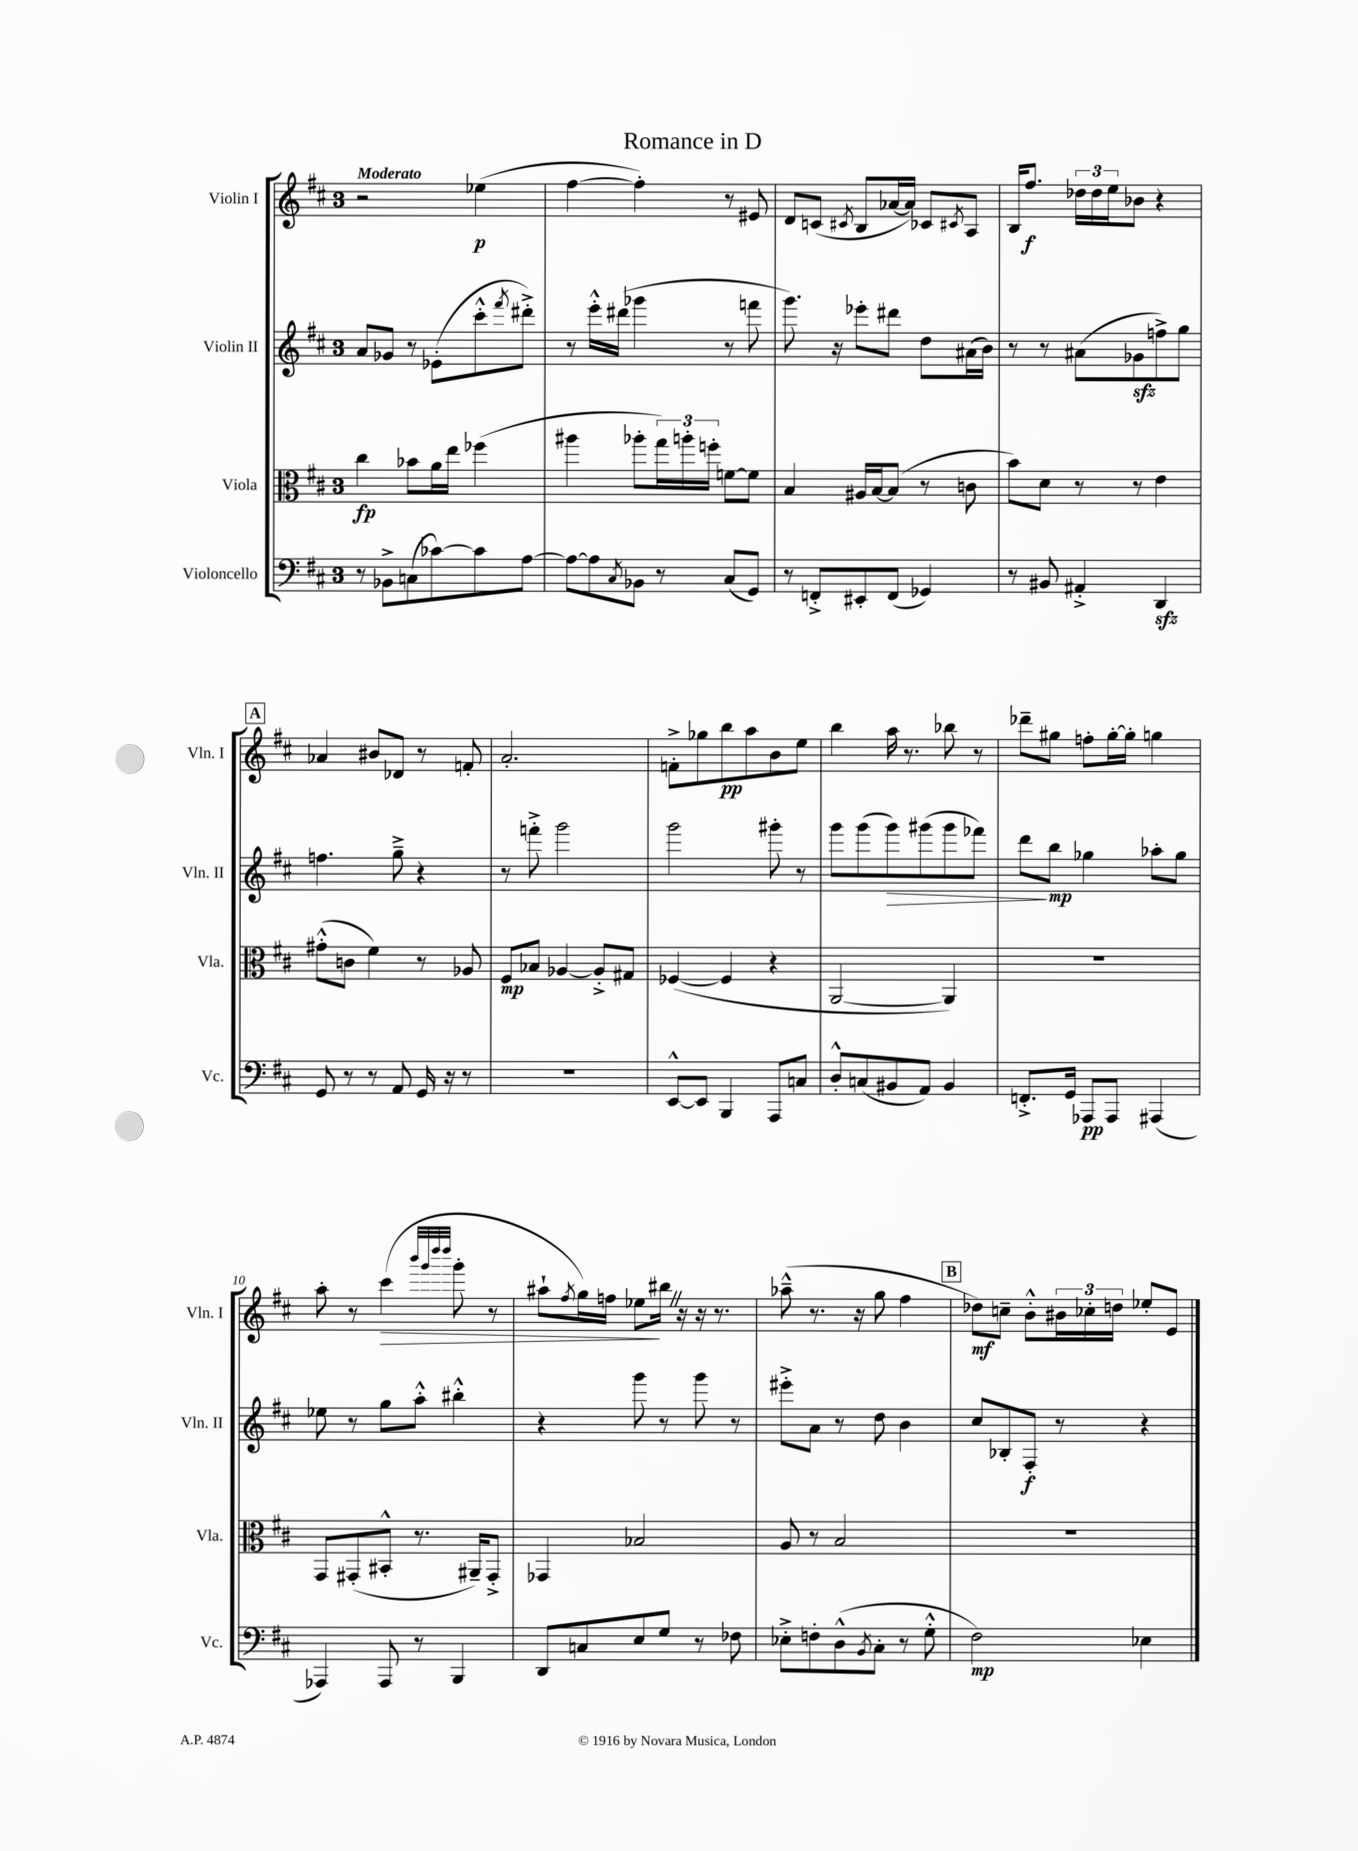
\header { title = "Romance in D" }
<<
\new StaffGroup <<
\new Staff = "s0" \with { instrumentName = "Violin I" shortInstrumentName = "Vln. I" } {
    \clef treble \key d \major \once \override Staff.TimeSignature.style = #'single-digit \time 3/4 \tempo "Moderato"
    r2 ees''4\p( |
    fis''4~ fis''4-.) r8 eis'8 |
    d'8 c'8( \acciaccatura { cis'8 } b8 aes'16~ aes'16) ces'8 \acciaccatura { cis'8 } a8 |
    b16 fis''8.\f \tuplet 3/2 { des''16 des''16 e''16 } bes'8 r4 |
    \mark \markup { \box "A" } aes'4 bis'8 des'8 r8 f'8-. |
    a'2.-. |
    f'8-.-> ges''8 b''8\pp a''8 b'8 e''8 |
    b''4 a''16 r8. bes''8 r8 |
    des'''8-- gis''8 f''8-. gis''16~-. gis''16-. g''4 |
    a''8-. r8 cis'''4\>( \grace { b'''32 g'''32 d''''32 d''''32 } g'''8-. r8 |
    ais''8-! \acciaccatura { fis''8 } g''16) f''16 ees''8\! bis''16 \once \override BreathingSign.text = \markup { \musicglyph "scripts.caesura.straight" } \breathe r16 r16 r8. |
    aes''8---^( r8. r16 g''8 fis''4 |
    \mark \markup { \box "B" } des''8\mf) c''8-- b'8-.-^ \tuplet 3/2 { bis'16 ces''16-. d''16 } ees''8-. e'8 \bar "|." |
}
\new Staff = "s1" \with { instrumentName = "Violin II" shortInstrumentName = "Vln. II" } {
    \clef treble \key d \major \once \override Staff.TimeSignature.style = #'single-digit \time 3/4
    a'8 ges'8 r8 ees'8-.( cis'''8-.-^ \acciaccatura { fis'''8 } dis'''8-.->) |
    r8 e'''16-.-^ dis'''16( ges'''4 r8 f'''8 |
    g'''8.) r16 ees'''8-. dis'''8 d''8 ais'16( b'16) |
    r8 r8 ais'8( ges'8\sfz f''8->) g''8 |
    \mark \markup { \box "A" } f''4. g''8---> r4 |
    r8 f'''8-.-> g'''2 |
    g'''2 gis'''8-. r8 |
    g'''8 g'''8( g'''8\>) gis'''8( gis'''8 fes'''8) |
    d'''8\! b''8\mp ges''4 aes''8-. ges''8 |
    ees''8 r8 g''8 a''8-.-^ bis''4-.-^ |
    r4 g'''8 r8 g'''8 r8 |
    eis'''8-.-> a'8 r8 d''8 b'4 |
    \mark \markup { \box "B" } cis''8 bes8-. fis8-.\f r8 r4 \bar "|." |
}
\new Staff = "s2" \with { instrumentName = "Viola" shortInstrumentName = "Vla." } {
    \clef alto \key d \major \once \override Staff.TimeSignature.style = #'single-digit \time 3/4
    cis''4\fp bes'8 a'16 e''16 fes''4( |
    ais''4 aes''8-. \tuplet 3/2 { g''16) a''16-. f''16-. } f'8~ f'8 |
    b4 ais16 b16~ b8( r8 c'8 |
    b'8) d'8 r8 r8 e'4 |
    \mark \markup { \box "A" } gis'8-.-^( c'8 fis'4) r8 aes8 |
    fis8\mp bes8 aes4~ aes8-.-> gis8 |
    fes4~( fes4 r4 |
    a,2~ a,4) |
    R2. |
    g,8 gis,8-.( bis,8-.-^ r8. ais,16--) gis,8-.-> |
    ges,4 bes2 |
    a8 r8 b2 |
    \mark \markup { \box "B" } R2. \bar "|." |
}
\new Staff = "s3" \with { instrumentName = "Violoncello" shortInstrumentName = "Vc." } {
    \clef bass \key d \major \once \override Staff.TimeSignature.style = #'single-digit \time 3/4
    r8 bes,8-> c8( ces'8~) ces'8 a8~ |
    a8~ a8 \acciaccatura { cis8 } bes,8 r8 cis8( g,8) |
    r8 f,8-.-> eis,8-. f,8( ges,4) |
    r8 bis,8 ais,4-.-> d,4\sfz |
    \mark \markup { \box "A" } g,8 r8 r8 a,8 g,16 r16 r8 |
    R2. |
    e,8~-^ e,8 b,,4 a,,8 c8 |
    d8-.-^ c8( bis,8 a,8) bis,4 |
    f,8.-.-> g,16 aes,,8\pp aes,,8 ais,,4( |
    aes,,4) aes,,8 r8 b,,4 |
    d,8 c8 e8 g8 r8 fes8 |
    ees8-.-> f8-. d8-^( \acciaccatura { b,8 } cis8-. r8 g8-.-^ |
    \mark \markup { \box "B" } fis2\mp) ees4 \bar "|." |
}
>>
>>
